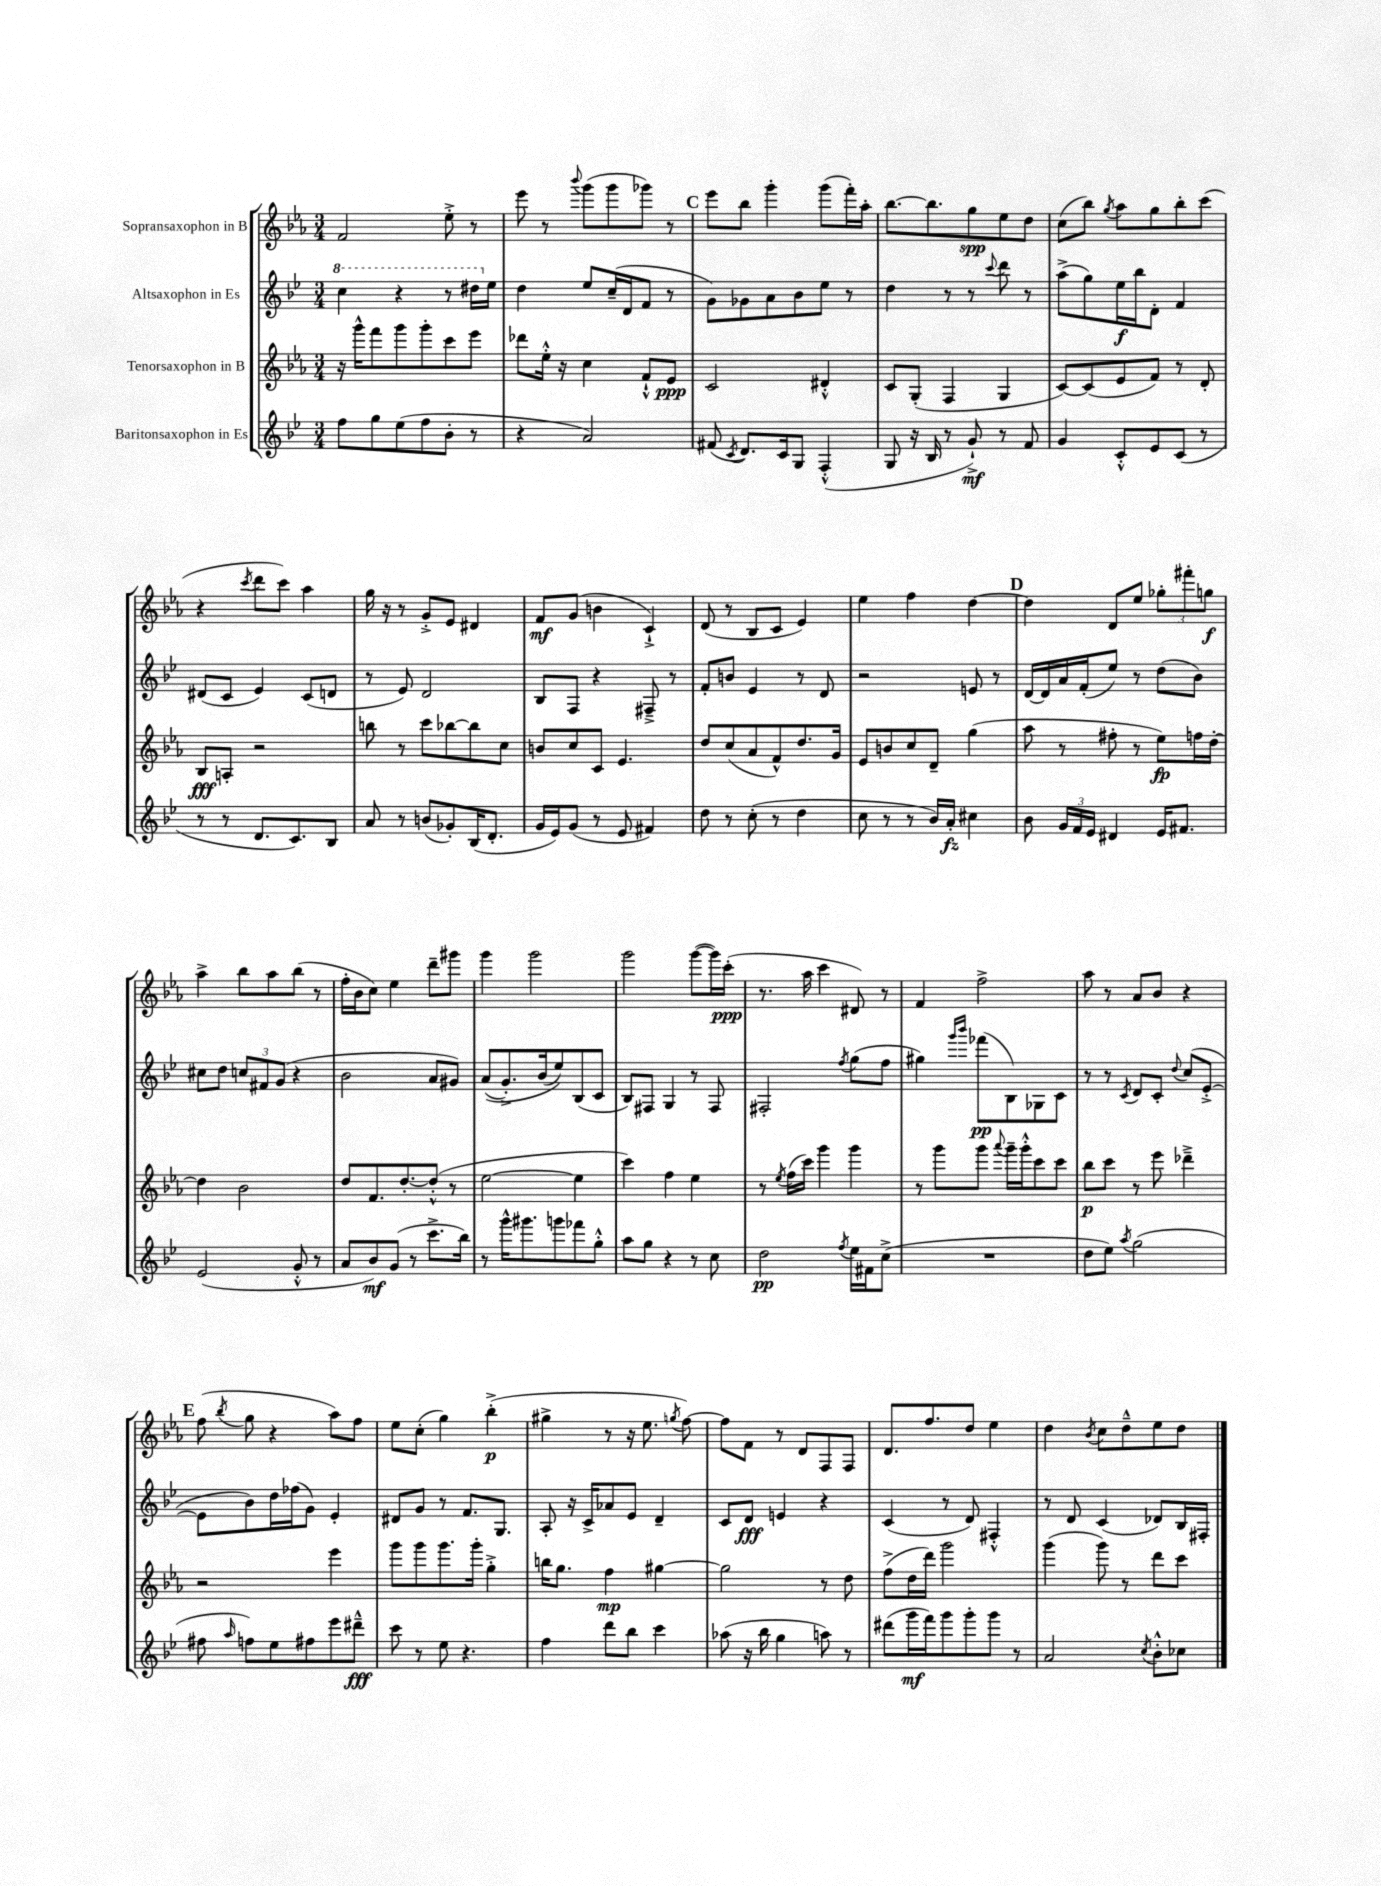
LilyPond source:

<<
\new StaffGroup <<
\new Staff = "s0" \with { instrumentName = "Sopransaxophon in B" } {
    \clef treble \key ees \major \numericTimeSignature \time 3/4
    \autoBeamOff f'2 ees''8-.-> r8 |
    ees'''8 r8 \appoggiatura { bes'''8 } g'''8[( g'''8 ges'''8]) r8 |
    \mark \markup { \bold "C" } ees'''8[ bes''8] g'''4-. g'''8[( f'''16-.) aes''16]-. |
    bes''8.[~ bes''8. g''8\spp ees''8 d''8] |
    c''8[( bes''8]) \acciaccatura { g''8 } aes''8[ g''8 bes''8-. c'''8]( |
    r4 \acciaccatura { c'''8 } d'''8[ c'''8]) aes''4 |
    g''16 r16 r8 g'8[-.-> ees'8] dis'4 |
    f'8[\mf g'8]( b'4 c'4-!->) |
    d'8( r8 bes8[ c'8] ees'4) |
    ees''4 f''4 d''4~ |
    \mark \markup { \bold "D" } d''4 d'8[ ees''8] \tuplet 3/2 { ges''8[-. fis'''8-. g''8]\f } |
    aes''4-> bes''8[ aes''8 bes''8]( r8 |
    f''16[-. bes'16 c''8]) ees''4 d'''8[-- gis'''8] |
    g'''4 g'''2 |
    g'''2 g'''8[~( g'''16) c'''16]-.\ppp( |
    r8. aes''16 c'''4 dis'8) r8 |
    f'4 f''2-> |
    aes''8 r8 aes'8[ bes'8] r4 |
    \mark \markup { \bold "E" } f''8( \acciaccatura { bes''8 } g''8 r4 aes''8[) f''8] |
    ees''8[ c''8]-.( g''4) bes''4-.->\p( |
    gis''4-> r8 r16 ees''8. \acciaccatura { g''8 } f''8~) |
    f''8[ f'8] r8 d'8[ f8 f8] |
    d'8.[ f''8. d''8] ees''4 |
    d''4 \acciaccatura { bes'8 } c''8[ d''8---^ ees''8 d''8] \bar "|." |
}
\new Staff = "s1" \with { instrumentName = "Altsaxophon in Es" } {
    \clef treble \key bes \major \numericTimeSignature \time 3/4
    \autoBeamOff \ottava #1 c'''4 r4 r8 dis'''16[ \ottava #0 ees''16] |
    d''4 ees''8[ c''16--( d'16 f'8] r8 |
    \mark \markup { \bold "C" } g'8[) ges'8 a'8 bes'8 ees''8] r8 |
    d''4 r8 r8 \appoggiatura { c'''8 } d'''8 r8 |
    a''8[->( g''8) ees''16\f bes''16 d'8]-. f'4 |
    dis'8[( c'8] ees'4) c'8[( d'8] |
    r8 ees'8) d'2 |
    bes8[ f8] r4 fis8---> r8 |
    f'8[-. b'8] ees'4 r8 d'8 |
    r2 e'8 r8 |
    \mark \markup { \bold "D" } d'16[~ d'16 a'16 f'16-.( ees''8]) r8 d''8[( bes'8]) |
    cis''8[ d''8] \tuplet 3/2 { c''8[ fis'8 g'8]( } r4 |
    bes'2 a'8[ gis'8]) |
    a'8[(\( g'8.-.->) bes'16( ees''8)\) bes8( c'8] |
    bes8[) fis8] g4 r8 fis8 |
    fis2-. \acciaccatura { f''8 } g''8[( f''8] |
    gis''4) \grace { g'''16[ bes'''16] } fes'''8[\pp( bes8) ges8 c'8] |
    r8 r8 \acciaccatura { c'8 } d'8[ c'8]-. \appoggiatura { d''8 } c''8[( ees'8]~-.-> |
    \mark \markup { \bold "E" } ees'8[ bes'8) d''16 fes''16( g'8]) ees'4-. |
    dis'8[ g'8] r8 f'8.[ g8.] |
    a8-. r16 c'16[-> aes'8 ees'8] d'4-- |
    c'8[ d'8]\fff e'4 r4 |
    c'4( r8 d'8) fis4-.-^ |
    r8 d'8 c'4( des'8[) bes16 fis16]-. \bar "|." |
}
\new Staff = "s2" \with { instrumentName = "Tenorsaxophon in B" } {
    \clef treble \key ees \major \numericTimeSignature \time 3/4
    \autoBeamOff r16 g'''16[-^ f'''8 g'''8 g'''8-. c'''8 ees'''8] |
    des'''8[ ees''16]-.-^ r16 c''4 f'8[-!-^ ees'8]\ppp |
    \mark \markup { \bold "C" } c'2 dis'4-.-^ |
    c'8[ g8]-.( f4 g4 |
    c'8[~) c'8( ees'8 f'8]) r8 d'8-. |
    bes8[\fff a8]-. r2 |
    b''8 r8 c'''8[ bes''8~ bes''8 c''8] |
    b'8[ c''8 c'8] ees'4. |
    d''8[ c''8( aes'8 f'8-^) d''8. g'16] |
    ees'8[ b'8 c''8 d'8]-- g''4( |
    \mark \markup { \bold "D" } aes''8 r8 fis''8-. r8 ees''8[\fp) f''16 d''16]~-. |
    d''4 bes'2 |
    d''8[ f'8. d''8.~-. d''8]-.-^( r8 |
    ees''2~ ees''4 |
    c'''4) f''4 ees''4 |
    r8 \acciaccatura { ees''8 } f''16[( c'''16]) g'''4 g'''4 |
    r8 g'''8[ g'''8] \appoggiatura { aes'''8 } g'''16[-- g'''16-.-^ c'''8 c'''8] |
    bes''8[\p c'''8] r8 ees'''8 des'''4---> |
    \mark \markup { \bold "E" } r2 ees'''4 |
    g'''8[ g'''8 g'''8. g'''16]-. g''4-.-> |
    b''16[ g''8.] f''4\mp gis''4~ |
    gis''2 r8 d''8 |
    f''8[->( d''16 d'''16]) g'''2 |
    g'''4( g'''8) r8 d'''8[ c'''8] \bar "|." |
}
\new Staff = "s3" \with { instrumentName = "Baritonsaxophon in Es" } {
    \clef treble \key bes \major \numericTimeSignature \time 3/4
    \autoBeamOff f''8[ g''8 ees''8( f''8 bes'8]-. r8 |
    r4 a'2) |
    \mark \markup { \bold "C" } fis'8( \acciaccatura { c'8 } d'8.[) c'16 g8] f4-.-^( |
    g8 r16 bes16 r8 g'8-!->\mf) r8 f'8 |
    g'4 c'8[-.-^ ees'8 c'8]( r8 |
    r8 r8 d'8.[ c'8.) bes8] |
    a'8 r8 b'8[( ges'8-.) bes16( d'8.]-. |
    g'16[ ees'16) g'8]( r8 ees'8 fis'4) |
    d''8 r8 c''8-.( r8 d''4 |
    c''8 r8 r8 bes'16[) a'16]-.\fz cis''4 |
    \mark \markup { \bold "D" } bes'8 \tuplet 3/2 { g'16[ f'16 ees'16] } dis'4 ees'16[ fis'8.] |
    ees'2( g'8-.-^ r8 |
    a'8[ bes'8\mf) g'8]( r8 c'''8.[-> bes''16]) |
    r8 g'''16[-^ gis'''8. g'''8 fes'''8 g''8]-.-^ |
    a''8[ g''8] r4 r8 c''8 |
    d''2\pp \acciaccatura { f''8 } ees''16[ fis'16 c''8]->( |
    R2. |
    d''8[ ees''8]) \acciaccatura { a''8 } g''2( |
    \mark \markup { \bold "E" } fis''8 \grace { a''16 } f''8[) ees''8 fis''8 ees'''8 dis'''8]---^\fff |
    c'''8 r8 ees''8 r4. |
    f''4 d'''8[ bes''8] c'''4 |
    aes''8( r16 bes''16 g''4 a''8) r8 |
    dis'''8[( g'''16\mf f'''16) g'''8 g'''8-. g'''8] r8 |
    a'2 \acciaccatura { c''8 } bes'8[-.-^ ces''8] \bar "|." |
}
>>
>>
\layout { \context { \Score \remove "Bar_number_engraver" } }
